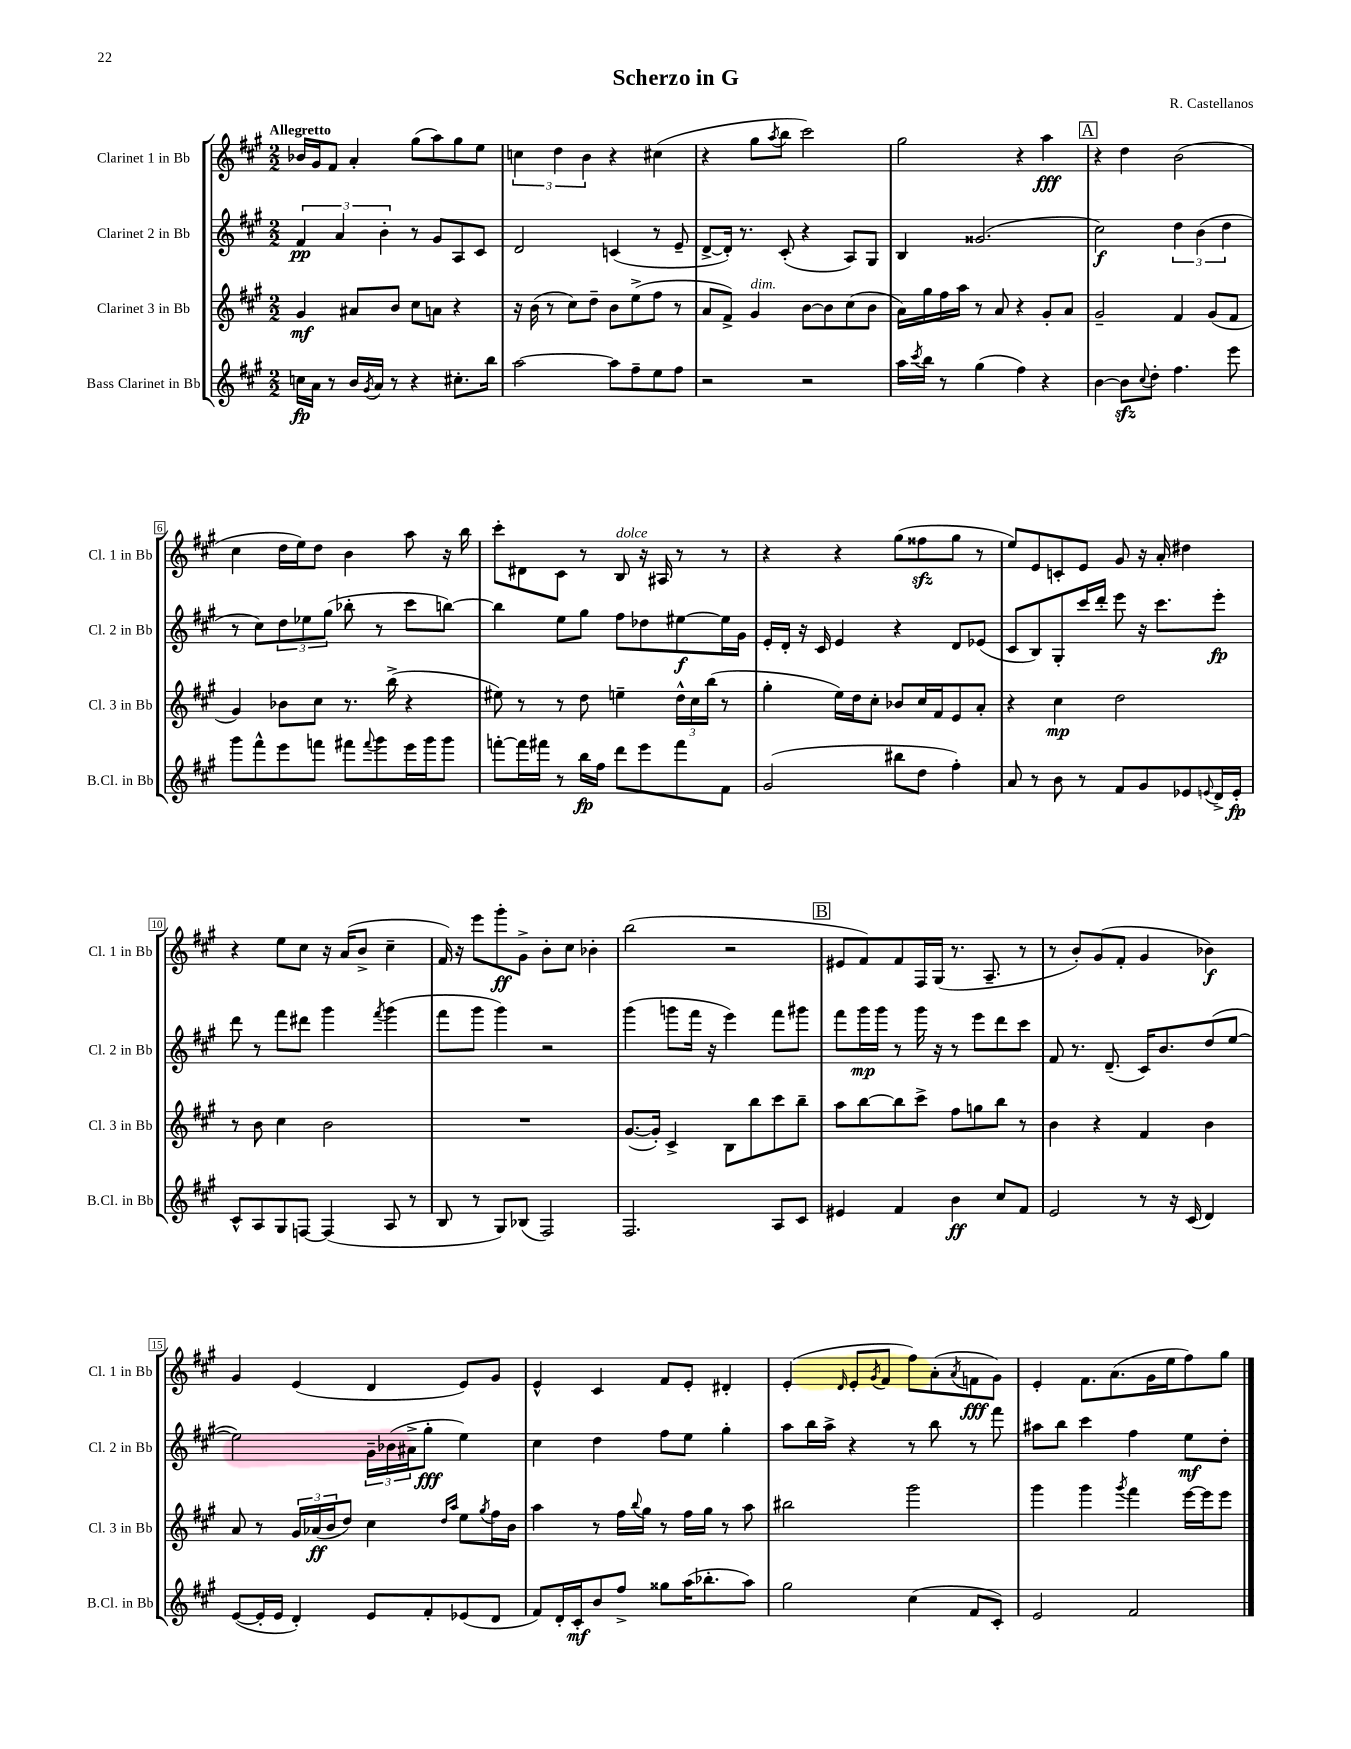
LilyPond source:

\header { title = "Scherzo in G" composer = "R. Castellanos" }
<<
\new StaffGroup <<
\new Staff = "s0" \with { instrumentName = "Clarinet 1 in Bb" shortInstrumentName = "Cl. 1 in Bb" } {
    \clef treble \key a \major \numericTimeSignature \time 2/2 \tempo "Allegretto"
    bes'16 gis'16 fis'8 a'4-. gis''8( a''8) gis''8 e''8 |
    \tuplet 3/2 { c''4 d''4 b'4 } r4 cis''4( |
    r4 gis''8 \acciaccatura { a''8 } b''8 cis'''2) |
    gis''2 r4 a''4\fff |
    \mark \markup { \box "A" } r4 d''4 b'2( |
    cis''4 d''16 e''16) d''8 b'4 a''8 r16 b''16 |
    cis'''8-. dis'8 cis'8 r8 b8^\markup { \italic "dolce" } r16 ais16 r8 r8 |
    r4 r4 gis''8( fisis''8\sfz gis''8 r8 |
    e''8) e'8 c'8-. e'8 gis'8 r16 a'16-. dis''4 |
    r4 e''8 cis''8 r16 a'16( b'8-> cis''4-- |
    fis'16) r16 e'''8 gis'''8-.\ff gis'8-> b'8-. cis''8 bes'4-. |
    b''2( r2 |
    \mark \markup { \box "B" } eis'8 fis'8) fis'8 fis16 gis16( r8. a8.-- r8 |
    r8 b'8-.) gis'8( fis'8-. gis'4 bes'4\f) |
    gis'4 e'4( d'4 e'8) gis'8 |
    e'4-^ cis'4 fis'8 e'8-. dis'4-. |
    e'4-.( \grace { d'16 } e'8-. \acciaccatura { gis'8 } fis'8 fis''8) a'8-.( \acciaccatura { a'8 } f'8\fff gis'8) |
    e'4-. fis'8. a'8.( gis'16 e''16 fis''8) gis''8 \bar "|." |
}
\new Staff = "s1" \with { instrumentName = "Clarinet 2 in Bb" shortInstrumentName = "Cl. 2 in Bb" } {
    \clef treble \key a \major \numericTimeSignature \time 2/2
    \tuplet 3/2 { fis'4\pp a'4 b'4-. } r8 gis'8 a8 cis'8 |
    d'2 c'4( r8 e'8-- |
    d'8~-> d'16-.) r8. cis'8-.( r4 a8) gis8 |
    b4 gisis'2.( |
    \mark \markup { \box "A" } cis''2\f) \tuplet 3/2 { d''4 b'4( d''4 } |
    r8 cis''8) \tuplet 3/2 { d''8 ees''8 gis''8( } bes''8-. r8 cis'''8 b''8~) |
    b''4 e''8 gis''8 fis''8 des''8 eis''8~\f eis''16 gis'16 |
    e'16-. d'16-. r16 cis'16 e'4 r4 d'8 ees'8( |
    cis'8 b8) gis8-. cis'''16 d'''16-. e'''8 r16 cis'''8. e'''8-.\fp |
    d'''8 r8 fis'''8 dis'''8 gis'''4 \acciaccatura { fis'''8 } gis'''4( |
    fis'''8 gis'''8 gis'''4) r2 |
    gis'''4( g'''8 fis'''16 r16 e'''4) fis'''8 gis'''8 |
    \mark \markup { \box "B" } fis'''8 gis'''16\mp gis'''16 r8 gis'''16 r16 r8 e'''8 d'''8 cis'''8 |
    fis'8 r8. d'8.--( cis'16) b'8. d''8( e''8~ |
    e''2) \tuplet 3/2 { gis'16-- bes'16( ais'16-> } gis''8-.\fff e''4) |
    cis''4 d''4 fis''8 e''8 gis''4-. |
    a''8 b''16 a''16-> r4 r8 b''8 r8 fis'''8 |
    ais''8 b''8 cis'''4 fis''4 e''8\mf d''8-. \bar "|." |
}
\new Staff = "s2" \with { instrumentName = "Clarinet 3 in Bb" shortInstrumentName = "Cl. 3 in Bb" } {
    \clef treble \key a \major \numericTimeSignature \time 2/2
    gis'4\mf ais'8 b'8 cis''8 a'8 r4 |
    r16 b'16( r8 cis''8) d''8-- b'8 e''8->( fis''8 r8 |
    a'8 fis'8->) gis'4^\markup { \italic "dim." } b'8~ b'8 cis''8( b'8 |
    a'16) gis''16 fis''16 a''16 r8 a'8 r4 gis'8-. a'8 |
    \mark \markup { \box "A" } gis'2-- fis'4 gis'8( fis'8 |
    gis'4) bes'8 cis''8 r8. b''16->( r4 |
    eis''8) r8 r8 d''8 e''4-- \tuplet 3/2 { d''16-^ cis''16 b''16( } r8 |
    gis''4-. e''16) d''16 cis''8-. bes'8 cis''16 fis'16 e'8 a'8-. |
    r4 cis''4\mp d''2 |
    r8 b'8 cis''4 b'2 |
    R1 |
    gis'8.~( gis'16-.) cis'4-> b8 b''8 cis'''8 b''8-- |
    \mark \markup { \box "B" } a''8 b''8~ b''8 cis'''8-> fis''8 g''8 b''8 r8 |
    b'4 r4 fis'4 b'4 |
    a'8 r8 \tuplet 3/2 { gis'16 aes'16\ff( b'16 } d''8) cis''4 \grace { d''16 a''16 } e''8 \acciaccatura { gis''8 } fis''16 b'16 |
    a''4 r8 fis''16 \appoggiatura { b''8 } gis''16 r8 fis''16 gis''16 r8 a''8 |
    bis''2 gis'''2 |
    gis'''4 gis'''4 \acciaccatura { gis'''8 } fis'''4 e'''16~ e'''16 e'''8 \bar "|." |
}
\new Staff = "s3" \with { instrumentName = "Bass Clarinet in Bb" shortInstrumentName = "B.Cl. in Bb" } {
    \clef treble \key a \major \numericTimeSignature \time 2/2
    c''16\fp a'16 r8 b'16 \acciaccatura { gis'8 } a'16 r8 r4 cis''8.-. b''16 |
    a''2~ a''8 fis''8-- e''8 fis''8 |
    r2 r2 |
    a''16 \acciaccatura { cis'''8 } b''16 r8 gis''4( fis''4) r4 |
    \mark \markup { \box "A" } b'4~ b'8\sfz \appoggiatura { cis''8 } d''8-. fis''4. e'''8 |
    gis'''8 fis'''8-^ e'''8 f'''8 fis'''8 \appoggiatura { fis'''8 } gis'''8 e'''16 gis'''16 gis'''8 |
    f'''8~-. f'''16 fis'''16 r8 b''16\fp fis''16 d'''8 e'''8 fis'''8 fis'8 |
    gis'2( bis''8 d''8 fis''4-.) |
    a'8 r8 b'8 r8 fis'8 gis'8 ees'8 \appoggiatura { e'8 } d'16-> e'16-.\fp |
    cis'8-^ a8 gis8 f8~ f4( a8 r8 |
    b8 r8 gis8) bes8( fis2) |
    fis2. a8 cis'8 |
    \mark \markup { \box "B" } eis'4 fis'4 b'4\ff cis''8 fis'8 |
    e'2 r8 r16 cis'16( d'4) |
    e'8~( e'16-. e'16 d'4-.) e'8 fis'8-. ees'8( d'8 |
    fis'8) d'16-. cis'16-.\mf b'8 fis''8-> gisis''8 a''16( bes''8.-. a''8) |
    gis''2 cis''4( fis'8 cis'8-.) |
    e'2 fis'2 \bar "|." |
}
>>
>>
\layout { \context { \Score \override BarNumber.stencil = #(make-stencil-boxer 0.1 0.3 ly:text-interface::print) } }
